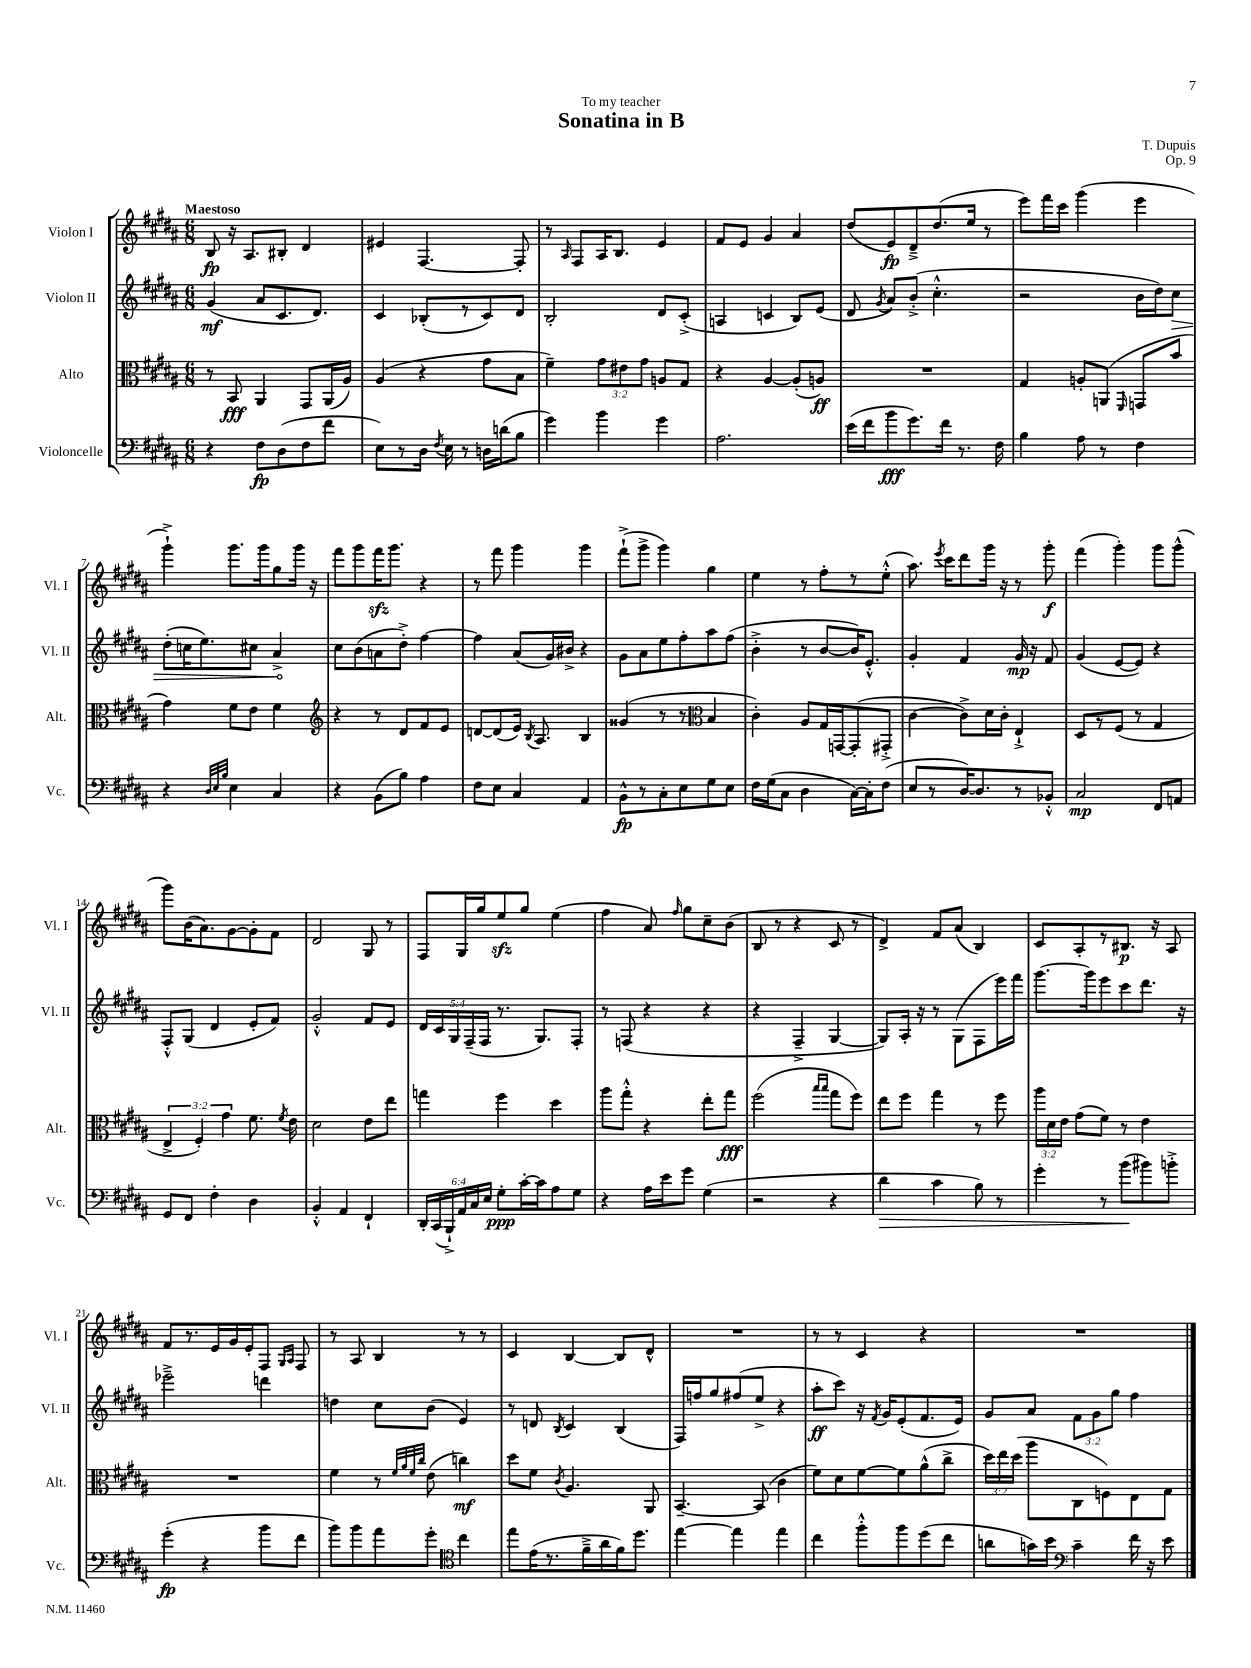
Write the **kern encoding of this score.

**kern	**dynam	**kern	**dynam	**kern	**dynam	**kern	**dynam
*part4	*part4	*part3	*part3	*part2	*part2	*part1	*part1
*staff4	*staff4	*staff3	*staff3	*staff2	*staff2	*staff1	*staff1
*I"Violoncelle	*	*I"Alto	*	*I"Violon II	*	*I"Violon I	*
*I'Vc.	*	*I'Alt.	*	*I'Vl. II	*	*I'Vl. I	*
*clefF4	*	*clefC3	*	*clefG2	*	*clefG2	*
*k[f#c#g#d#a#]	*	*k[f#c#g#d#a#]	*	*k[f#c#g#d#a#]	*	*k[f#c#g#d#a#]	*
*M6/8	*	*M6/8	*	*M6/8	*	*M6/8	*
=1	=1	=1	=1	=1	=1	=1	=1
!	!	!	!	!	!	!LO:TX:a:B:t=Maestoso	!
4r	.	8r	.	(4g#/	mf	8B/	fp
.	.	8BB/	fff	.	.	16r	.
.	.	.	.	.	.	8.A#/L	.
8F#\L	fp	4AA#/	.	8a#/L	.	.	.
(8D#\	.	.	.	8.c#/	.	8B#X'/J	.
8F#\	.	8GG#/L	.	.	.	4d#/	.
.	.	.	.	8.d#/J)	.	.	.
8f#\J	.	(16AA#/L	.	.	.	.	.
.	.	16A#/JJ)	.	.	.	.	.
=2	=2	=2	=2	=2	=2	=2	=2
8E\L)	.	(4A#/	.	4c#/	.	4e#X/	.
8r	.	.	.	.	.	.	.
16D#\Jk	.	4r	.	(8B-X'/L	.	[4.F#/	.
8qF#/	.	.	.	.	.	.	.
16E\	.	.	.	.	.	.	.
8r	.	.	.	8r	.	.	.
16Dn\LL	.	8g#\L	.	8c#/)	.	.	.
(16dn\J	.	.	.	.	.	.	.
8B\J	.	8B\J	.	8d#/J	.	8F#'/]	.
=3	=3	=3	=3	=3	=3	=3	=3
4g#\)	.	4f#~\)	.	2B'/	.	8r	.
.	.	.	.	.	.	16qqA#/	.
.	.	.	.	.	.	8F#/L	.
4b\	.	12g#\L	.	.	.	16A#/K	.
.	.	.	.	.	.	8.B/J	.
.	.	12e#X\	.	.	.	.	.
.	.	12g#\J	.	.	.	.	.
4g#\	.	8An/L	.	8d#/L	.	4e/	.
.	.	8G#/J	.	(8c#'^/J	.	.	.
=4	=4	=4	=4	=4	=4	=4	=4
2.A#\	.	4r	.	4An/	.	8f#/L	.
.	.	.	.	.	.	8e/J	.
.	.	[4A#/	.	4cn/	.	4g#/	.
.	.	(8A#'/L]	.	8B/L)	.	4a#/	.
.	.	8An/J)	ff	(8e/J	.	.	.
=5	=5	=5	=5	=5	=5	=5	=5
(16e\LL	.	2.r	.	8d#/	.	(8dd#/L	.
16f#\J	.	.	.	.	.	.	.
.	.	.	.	8qg#/	.	.	.
8b\	fff	.	.	8a#/L)	.	8e/)	fp
8.g#\)	.	.	.	(8b'^/J	.	8d#~^/	.
.	.	.	.	4.cc#'^^\	.	(8.dd#/	.
16f#\Jk	.	.	.	.	.	.	.
8.r	.	.	.	.	.	.	.
.	.	.	.	.	.	16ee/Jk	.
.	.	.	.	.	.	8r	.
16F#\	.	.	.	.	.	.	.
=6	=6	=6	=6	=6	=6	=6	=6
4B\	.	4G#/	.	2r	.	8eee\L)	.
.	.	.	.	.	.	16fff#\L	.
.	.	.	.	.	.	16ccc#\JJ	.
8A#\	.	8An'/L	.	.	.	(4ggg#\	.
8r	.	(8AAn/J	.	.	.	.	.
.	.	16qqFF#/	.	.	.	.	.
4F#\	.	8GGn/L	.	16b\LL	.	4eee\	.
.	.	.	.	16dd#\J)	.	.	.
!	!	!	!	!	!LO:HP:b	!	!
.	.	8b/J	.	8cc#\J	>	.	.
!!LO:LB:g=z
=7	=7	=7	=7	=7	=7	=7	=7
4r	.	4g#\)	.	(8dd#'\L	.	4ggg#`^\)	.
.	.	.	.	16ccn\K	.	.	.
.	.	.	.	8.ee\)	.	.	.
32qqD#/LLL	.	.	.	.	.	.	.
32qqE/	.	.	.	.	.	.	.
32qqB/JJJ	.	.	.	.	.	.	.
4E\	.	8f#\L	.	.	.	8.ggg#\L	.
.	.	8e\J	.	8cc#X\J	.	.	.
.	.	.	.	.	.	16ggg#\k	.
4C#/	.	4f#\	.	4a#^/	.	8gg#\	.
.	.	.	.	.	.	16ggg#\Jk	.
.	.	.	.	.	.	16r	.
.	.	.	.	.	]	.	.
=8	=8	=8	=8	=8	=8	=8	=8
*	*	*clefG2	*	*	*	*	*
4r	.	4r	.	8cc#\L	.	8fff#\L	.
.	.	.	.	(8b\	.	8ggg#\	.
(8BB\L	.	8r	.	8an\	.	16fff#zz\K	.
.	.	.	.	.	.	8.ggg#\J	.
8B\J)	.	8d#/L	.	8dd#'^\J)	.	.	.
4A#\	.	8f#/	.	[4ff#\	.	4r	.
.	.	8e/J	.	.	.	.	.
=9	=9	=9	=9	=9	=9	=9	=9
8F#\L	.	[8dn/L	.	4ff#\]	.	8r	.
8E\J	.	(8d/]	.	.	.	8fff#\	.
4C#/	.	16e/Jk)	.	(8a#/L	.	4ggg#\	.
.	.	8qB/	.	.	.	.	.
.	.	8.A#/	.	.	.	.	.
.	.	.	.	16g#/L)	.	.	.
.	.	.	.	16b#X^/JJ	.	.	.
4AA#/	.	4B/	.	4r	.	4ggg#\	.
=10	=10	=10	=10	=10	=10	=10	=10
8BB^^\L	fp	(4g##X/	.	8g#\L	.	(8fff#`^\L	.
8r	.	.	.	8a#\	.	8ggg#^\J	.
8C#'\	.	8r	.	8ee\	.	4ggg#\)	.
8E\	.	8r	.	8ff#'\	.	.	.
*	*	*clefC3	*	*	*	*	*
8G#\	.	4B/	.	8aa#\	.	4gg#\	.
8E\J	.	.	.	(8ff#\J	.	.	.
=11	=11	=11	=11	=11	=11	=11	=11
16F#\LL	.	4c#'\)	.	4b'^\	.	4ee\	.
(16G#\J	.	.	.	.	.	.	.
8C#\J	.	.	.	.	.	.	.
4D#\	.	8A#/L	.	8r	.	8r	.
.	.	16G#/L	.	[8b/L	.	8ff#'\L	.
.	.	[16GGn/J	.	.	.	.	.
[16C#\LL)	.	(8GG'/]	.	16b/K])	.	8r	.
16C#'\J]	.	.	.	8.e'^^/J	.	.	.
(8F#\J	.	8GG#X'^/J	.	.	.	(8ee'^^\J	.
=12	=12	=12	=12	=12	=12	=12	=12
8E/L	.	[4c#\	.	4g#'/	.	8.aa#\)	.
8r	.	.	.	.	.	.	.
.	.	.	.	.	.	8qeee/	.
.	.	.	.	.	.	16ccc#\KL	.
[16D#/K)	.	8c#^\L])	.	4f#/	.	8ddd#\	.
8.D#/]	.	.	.	.	.	.	.
.	.	16d#\L	.	.	.	16ggg#\Jk	.
.	.	16c#'\JJ	.	.	.	16r	.
8r	.	4E`^/	.	16g#/	mp	8r	.
.	.	.	.	16r	.	.	.
8BB-X'^^/J	.	.	.	8f#/	.	8ggg#'\	f
=13	=13	=13	=13	=13	=13	=13	=13
2C#/	mp	8D#/L	.	(4g#/	.	(4fff#\	.
.	.	8r	.	.	.	.	.
.	.	(8F#/J	.	[8e/L	.	4ggg#'\)	.
.	.	8r	.	8e/J])	.	.	.
8FF#/L	.	4G#/	.	4r	.	8ggg#\L	.
8AAn/J	.	.	.	.	.	(8ggg#^^\J	.
!!LO:LB:g=z
=14	=14	=14	=14	=14	=14	=14	=14
8GG#/L	.	6E^/	.	8F#'^^/L	.	8ggg#\L)	.
8FF#/J	.	.	.	(8G#/J	.	(16b\K	.
.	.	6F#'/)	.	.	.	.	.
.	.	.	.	.	.	8.a#\)	.
4F#'\	.	.	.	4d#/	.	.	.
.	.	6g#\	.	.	.	.	.
.	.	.	.	.	.	[8g#\	.
4D#\	.	8.f#\	.	8e'/L	.	8g#'\]	.
.	.	.	.	8f#/J)	.	8f#\J	.
.	.	8qf#/	.	.	.	.	.
.	.	16e\	.	.	.	.	.
=15	=15	=15	=15	=15	=15	=15	=15
4BB'^^/	.	2d#\	.	2g#'^^/	.	2d#/	.
4AA#/	.	.	.	.	.	.	.
4FF#`/	.	8e\L	.	8f#/L	.	8G#/	.
.	.	8ee\J	.	8e/J	.	8r	.
=16	=16	=16	=16	=16	=16	=16	=16
24DD#'/LL	.	4ggn\	.	20d#/LL	.	8F#/L	.
(24CC#/	.	.	.	.	.	.	.
.	.	.	.	20c#/	.	.	.
24BBB`^/)	.	.	.	.	.	.	.
.	.	.	.	20G#/	.	.	.
24AA#/	.	.	.	.	.	16G#/L	.
.	.	.	.	(20F#~/	.	.	.
24C#/	.	.	.	.	.	.	.
.	.	.	.	.	.	16gg#/J	.
.	.	.	.	20F#/JJ	.	.	.
24E/JJ	.	.	.	.	.	.	.
8G#'\L	ppp	4ff#\	.	8.r	.	8eezz/	.
[16c#'\L	.	.	.	.	.	8gg#/J	.
16c#\J]	.	.	.	8.G#/L)	.	.	.
8A#\	.	4dd#\	.	.	.	(4ee\	.
8G#\J	.	.	.	8F#'/J	.	.	.
=17	=17	=17	=17	=17	=17	=17	=17
4r	.	8aa#\L	.	8r	.	4ff#\	.
.	.	8gg#'^^\J	.	(8Fn/	.	.	.
16A#\LL	.	4r	.	4r	.	8a#/)	.
16e\J	.	.	.	.	.	.	.
.	.	.	.	.	.	16qqff#/	.
8g#\J	.	.	.	.	.	8gg#\L	.
(4G#\	.	8ee'\L	.	4r	.	8cc#~\	.
.	.	8gg#\J	fff	.	.	(8b\J	.
=18	=18	=18	=18	=18	=18	=18	=18
2r	.	(2ff#\	.	4r	.	8B/	.
.	.	.	.	.	.	8r	.
.	.	.	.	4F#~^/	.	4r	.
.	.	16qqbb/LL	.	.	.	.	.
.	.	16qqbb/JJ	.	.	.	.	.
4r	.	8gg#\L	.	[4G#/	.	8c#/	.
.	.	8ff#\J)	.	.	.	8r	.
=19	=19	=19	=19	=19	=19	=19	=19
!	!LO:HP:b	!	!	!	!	!	!
4d#\	>	8ee\L	.	8G#/L])	.	4d#^/)	.
.	.	8ff#\J	.	16A#'/Jk	.	.	.
.	.	.	.	16r	.	.	.
4c#\	.	4gg#\	.	8r	.	8f#/L	.
.	.	.	.	(8G#\L	.	(8a#/J	.
8B\)	.	8r	.	8F#\	.	4B/)	.
8r	.	8ff#\	.	16eee\L)	.	.	.
.	.	.	.	16fff#\JJ	.	.	.
=20	=20	=20	=20	=20	=20	=20	=20
4g#'\	.	24aa#\LL	.	[8.ggg#\L	.	8c#/L	.
.	.	24d#\	.	.	.	.	.
.	.	24e\JJ	.	.	.	.	.
.	.	(8g#\L	.	.	.	8A#'/	.
.	.	.	.	16ggg#\k]	.	.	.
8r	.	8f#\J)	.	8eee\	.	8r	.
(8b\L	.	8r	.	8ccc#\	.	8.B#X/J	p
8b#X\)	]	4e\	.	8.ddd#\J	.	.	.
.	.	.	.	.	.	16r	.
8bn'^\J	.	.	.	.	.	8A#/	.
.	.	.	.	16r	.	.	.
!!LO:LB:g=z
=21	=21	=21	=21	=21	=21	=21	=21
(4g#'\	fp	2.r	.	2eee-X~^\	.	8f#/L	.
.	.	.	.	.	.	8.r	.
4r	.	.	.	.	.	.	.
.	.	.	.	.	.	16e/L	.
.	.	.	.	.	.	16g#/	.
.	.	.	.	.	.	16e'/J	.
8b\L	.	.	.	4dddn\	.	8F#/J	.
.	.	.	.	.	.	16qqG#/LL	.
.	.	.	.	.	.	16qqA#/JJ	.
8f#\J	.	.	.	.	.	8F#/	.
=22	=22	=22	=22	=22	=22	=22	=22
8b\L)	.	4f#\	.	4ddn\	.	8r	.
8b\	.	.	.	.	.	8A#/	.
8a#\	.	8r	.	8cc#\L	.	4B/	.
.	.	32qqf#/LLL	.	.	.	.	.
.	.	32qqa#/	.	.	.	.	.
.	.	32qqf#/	.	.	.	.	.
.	.	32qqcc#/JJJ	.	.	.	.	.
8g#'\J	.	(8e\	.	(8b\J	.	.	.
*clefC4	*	*	*	*	*	*	*
4cc#\	.	4ccn\)	mf	4e/)	.	8r	.
.	.	.	.	.	.	8r	.
=23	=23	=23	=23	=23	=23	=23	=23
8ee\L	.	8dd#\L	.	8r	.	4c#/	.
(16e\K	.	8f#\J	.	8dn/	.	.	.
8.r	.	.	.	.	.	.	.
.	.	8qc#/	.	8qB/	.	.	.
.	.	4.A#/	.	4c#/	.	[4B/	.
16f#~^\L	.	.	.	.	.	.	.
16a#\	.	.	.	.	.	.	.
16f#\J)	.	.	.	(4B/	.	8B/L]	.
8.dd#\J	.	.	.	.	.	.	.
.	.	8AA#/	.	.	.	8d#^^/J	.
=24	=24	=24	=24	=24	=24	=24	=24
[4ee\	.	[4.BB~/	.	16F#/LL)	.	2.r	.
.	.	.	.	16ffn/J	.	.	.
.	.	.	.	8gg#/	.	.	.
4ee\]	.	.	.	(8ff#X/	.	.	.
.	.	(8BB/]	.	8ee^/J	.	.	.
4ee\	.	4c#\	.	4r	.	.	.
=25	=25	=25	=25	=25	=25	=25	=25
4cc#\	.	8f#\L)	.	8aa#'\L	ff	8r	.
.	.	8d#\	.	8ccc#\J)	.	8r	.
8ff#'^^\L	.	[8f#\	.	16r	.	4c#/	.
.	.	.	.	8qf#/	.	.	.
.	.	.	.	16g#/KL	.	.	.
8ff#\	.	8f#\]	.	(8e'/	.	.	.
(8dd#\	.	(8a#^^\	.	8.f#/	.	4r	.
8cc#\J	.	8cc#^\J	.	.	.	.	.
.	.	.	.	16e/Jk)	.	.	.
=26	=26	=26	=26	=26	=26	=26	=26
8an\L	.	24dd#\LL)	.	8g#/L	.	2.r	.
.	.	24ee\	.	.	.	.	.
.	.	(24dd#\JJ	.	.	.	.	.
16gn\L)	.	8aa#\L	.	8a#/J	.	.	.
16b\JJ	.	.	.	.	.	.	.
*clefF4	*	*	*	*	*	*	*
4c#~\	.	8C#\	.	12f#\L	.	.	.
.	.	.	.	12g#\	.	.	.
.	.	8Fn\)	.	.	.	.	.
.	.	.	.	12gg#\J	.	.	.
16f#\	.	8E\	.	4ff#\	.	.	.
16r	.	.	.	.	.	.	.
8e\	.	8G#\J	.	.	.	.	.
==	==	==	==	==	==	==	==
*-	*-	*-	*-	*-	*-	*-	*-
